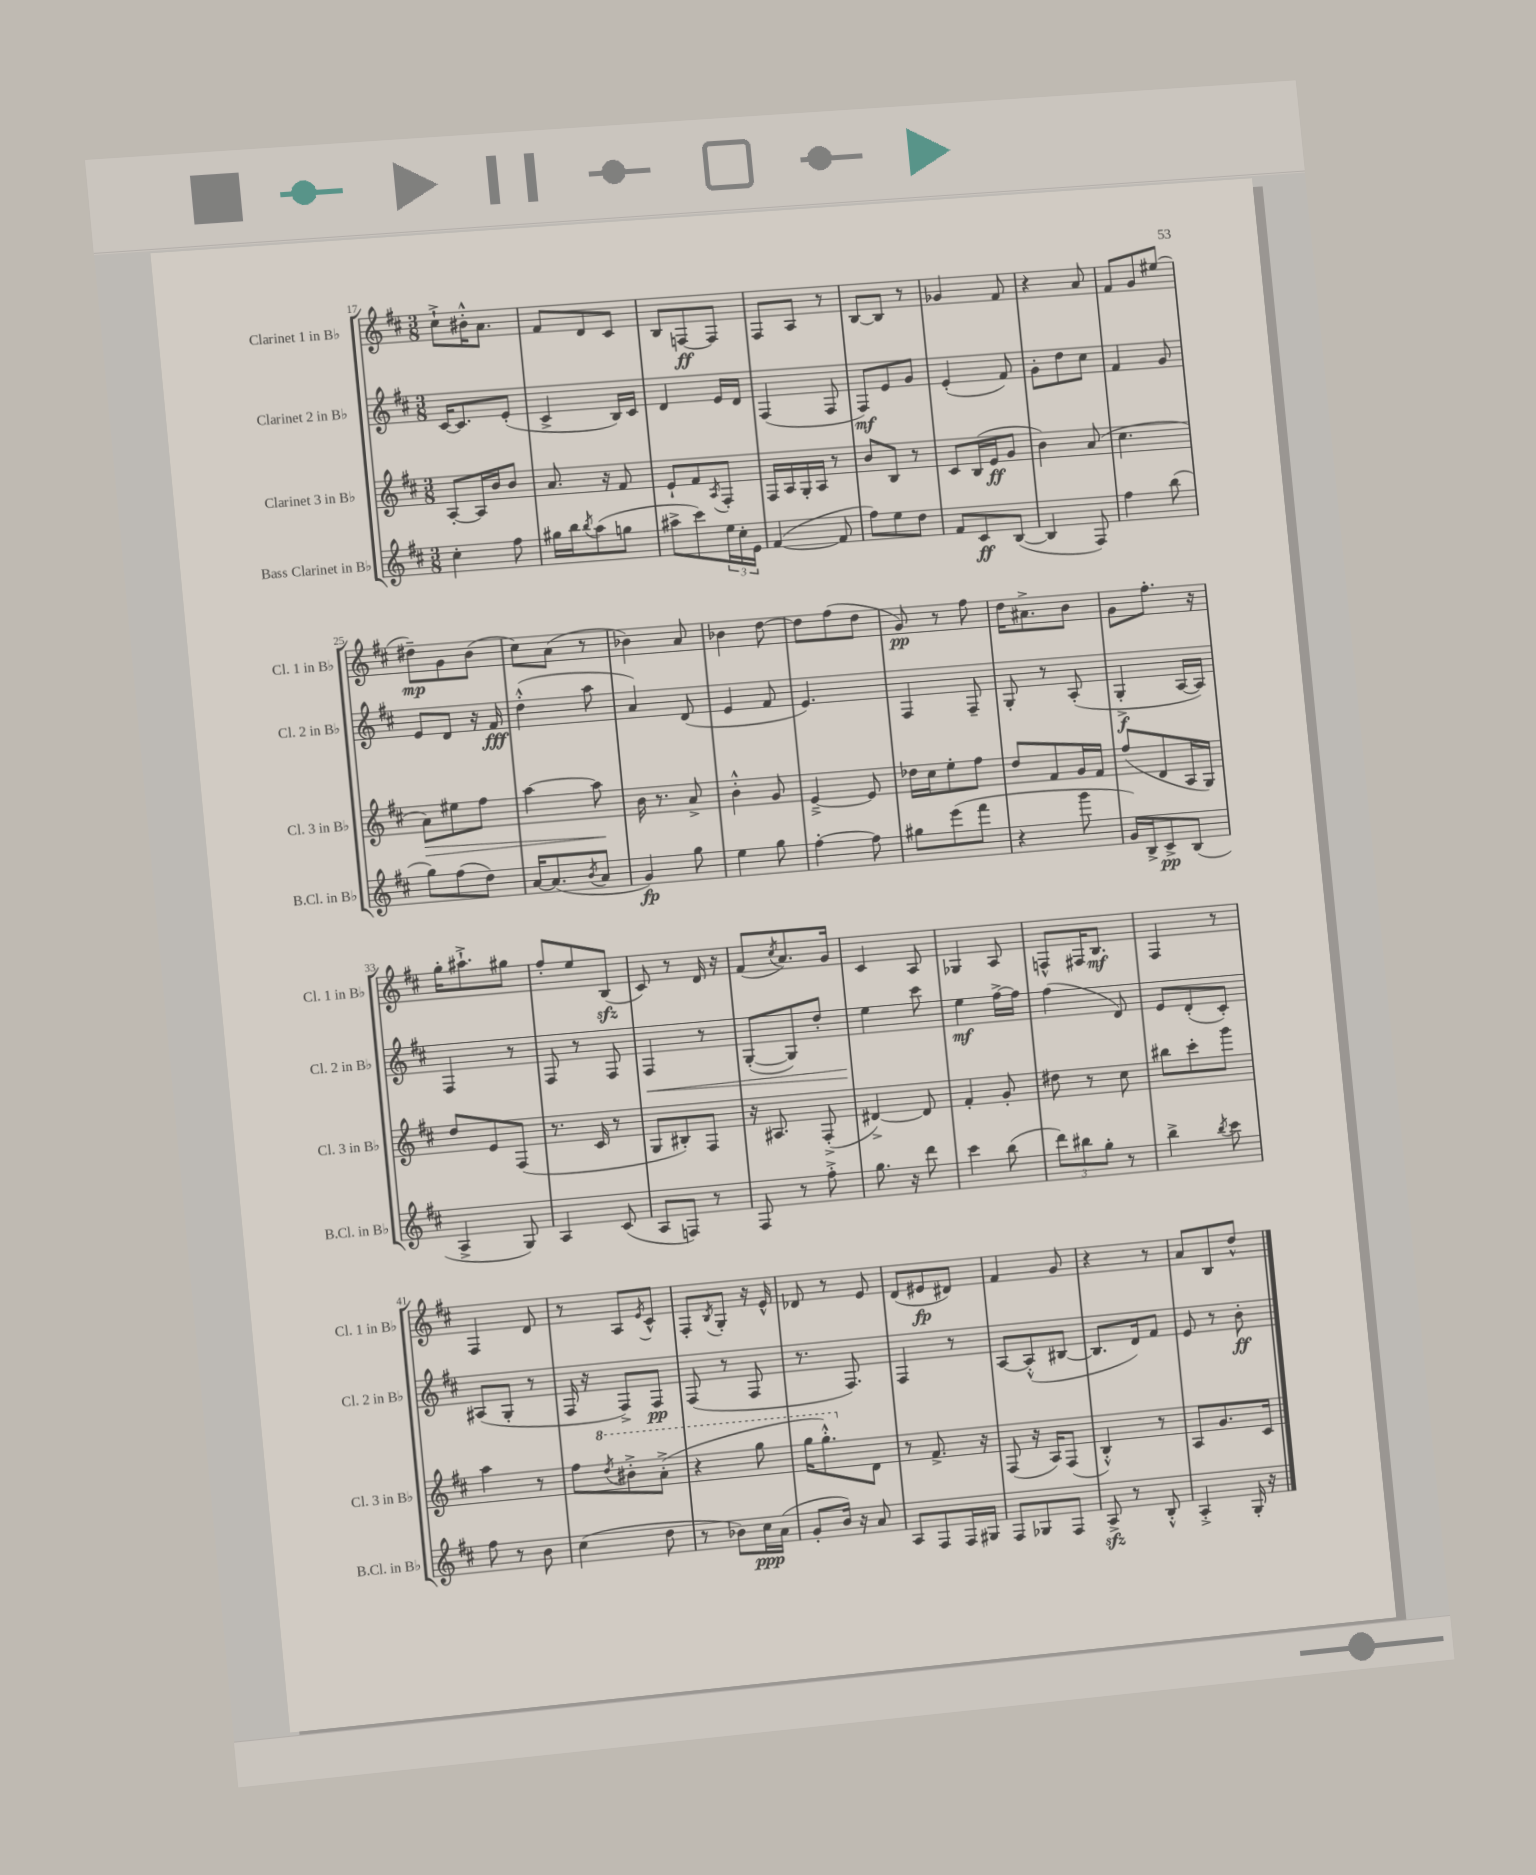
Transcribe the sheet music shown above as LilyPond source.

<<
\new StaffGroup <<
\new Staff = "s0" \with { instrumentName = "Clarinet 1 in Bb" shortInstrumentName = "Cl. 1 in Bb" } {
    \clef treble \key d \major \numericTimeSignature \time 3/8
    cis''8-!-> bis'16-.-^ a'8. |
    fis'8 d'8 cis'8 |
    b8 f8~\ff f8 |
    fis8 a8 r8 |
    b8~ b8 r8 |
    ges'4 fis'8 |
    r4 a'8 |
    fis'8 g'8 eis''8( |
    dis''8--\mp) g'8 b'8( |
    cis''8) a'8( r8 |
    bes'4) a'8 |
    bes'4 d''8~ |
    d''8 fis''8( d''8 |
    g'8\pp) r8 fis''8 |
    d''16 ais'8.-> b'8 |
    g'8 fis''8.-. r16 |
    g''16-. ais''8.-!-> gis''8 |
    fis''8-. e''8 b8\sfz( |
    cis'8) r8 d'16 r16 |
    fis'8( \acciaccatura { cis''8 } a'8.) g'16 |
    cis'4 a8 |
    ges4 a8 |
    f8-^ fis16 b8.\mf |
    fis4 r8 |
    fis4 d'8 |
    r8 a8 \acciaccatura { e'8 } cis'8-^ |
    fis8-. \acciaccatura { b8 } g8-. r16 e'16-^ |
    des'8 r8 e'8 |
    d'8( eis'8\fp dis'8) |
    fis'4 g'8 |
    r4 r8 |
    a'8 b8 d''8-^ \bar "|." |
}
\new Staff = "s1" \with { instrumentName = "Clarinet 2 in Bb" shortInstrumentName = "Cl. 2 in Bb" } {
    \clef treble \key d \major \numericTimeSignature \time 3/8
    cis'16~ cis'8. e'8-.( |
    cis'4-> b16) cis'16 |
    d'4 e'16 d'16 |
    fis4( fis8 |
    fis8\mf) e'8 g'8 |
    e'4-.( fis'8) |
    g'8-. d''8 cis''8 |
    fis'4 g'8 |
    e'8 d'8 r16 fis'16\fff |
    d''4-.-^( a''8 |
    a'4) d'8( |
    e'4 fis'8 |
    e'4.) |
    fis4 fis8-- |
    g8-. r8 a8-.( |
    g4-.->\f a16~ a16) |
    fis4 r8 |
    fis8 r8 fis8 |
    fis4\< r8 |
    g8~-.( g8) d''8-. |
    e''4\! cis'''8 |
    e''4\mf fis''16~-> fis''16 |
    fis''4( d'8) |
    e'8 d'8-.( cis'8-.) |
    ais8( g8-. r8 |
    fis16 r16 fis8->) fis8\pp |
    fis8( r8 fis8 |
    r8. fis8.) |
    fis4 r8 |
    a8~ a8-.-^( bis8~ |
    bis8. d'16) fis'8 |
    e'8 r8 b'8-.\ff \bar "|." |
}
\new Staff = "s2" \with { instrumentName = "Clarinet 3 in Bb" shortInstrumentName = "Cl. 3 in Bb" } {
    \clef treble \key d \major \numericTimeSignature \time 3/8
    a8~-. a16 b'16 b'8 |
    a'8. r16 fis'8 |
    e'8-! fis'8 \acciaccatura { a8 } fis8-. |
    fis16 a16 g16-. a16 r8 |
    b'8 b8 r8 |
    cis'8 b16( e'16\ff g'8 |
    b'4) a'8( |
    cis''4. |
    a'8\>) eis''8 fis''8 |
    a''4~ a''8\! |
    b'16 r8. a'8-> |
    b'4-.-^ g'8 |
    e'4~---> e'8 |
    des''16 cis''16 e''8-. fis''8 |
    d''8 fis'8 g'16 fis'16 |
    fis''8( d'8 a16 g16) |
    d''8 e'8 fis8( |
    r8. cis'16 r8 |
    g8 bis8-.) fis8 |
    r16 ais8. fis8-.->( |
    dis'4~->) dis'8 |
    fis'4-. g'8-. |
    dis''8 r8 cis''8 |
    bis''8 cis'''8-. g'''8 |
    a''4 r8 |
    fis''8 \ottava #1 \acciaccatura { d'''8 } bis''8-.-> a''8-.->( |
    r4 g'''8 |
    g'''16 g'''8.-.-^) \ottava #0 d'8 |
    r8 fis'8.-> r16 |
    fis8( r16 a16) fis8( |
    b4-.-^) r8 |
    a8 g'8. cis'16 \bar "|." |
}
\new Staff = "s3" \with { instrumentName = "Bass Clarinet in Bb" shortInstrumentName = "B.Cl. in Bb" } {
    \clef treble \key d \major \numericTimeSignature \time 3/8
    cis''4-. fis''8 |
    gis''16 b''16 \acciaccatura { b''8 } a''8( g''8 |
    ais''8-> cis'''8) \tuplet 3/2 { e''16 cis''16-. e'16 } |
    fis'4~( fis'8 |
    fis''8) e''8 d''8 |
    fis'8 cis'8\ff b8~( |
    b4 fis8) |
    fis''4 b''8( |
    g''8) fis''8( d''8) |
    a'16~ a'8.( \acciaccatura { b'8 } a'8 |
    g'4\fp) g''8 |
    e''4 g''8 |
    fis''4~-. fis''8 |
    gis''8 e'''8( fis'''8 |
    r4 g'''8 |
    g'16) b16-> cis'8->\pp b8( |
    a4-> g8) |
    a4 cis'8( |
    a8 f8) r8 |
    fis8 r8 fis''8-.-> |
    g''8. r16 d'''8 |
    cis'''4 b''8( |
    \tuplet 3/2 { d'''8) bis''8 g''8-. } r8 |
    b''4-> \acciaccatura { b''8 } cis'''8 |
    fis''8 r8 b'8 |
    cis''4( d''8 |
    r8 bes'8) cis''16\ppp a'16( |
    g'8-. b'16) r16 a'8 |
    a8 fis8 fis16 gis16 |
    fis8 ges8 fis8 |
    a8->\sfz r8 b8-.-^ |
    a4-.-> g16-. r16 \bar "|." |
}
>>
>>
\layout { \context { \Score currentBarNumber = #17 } }
